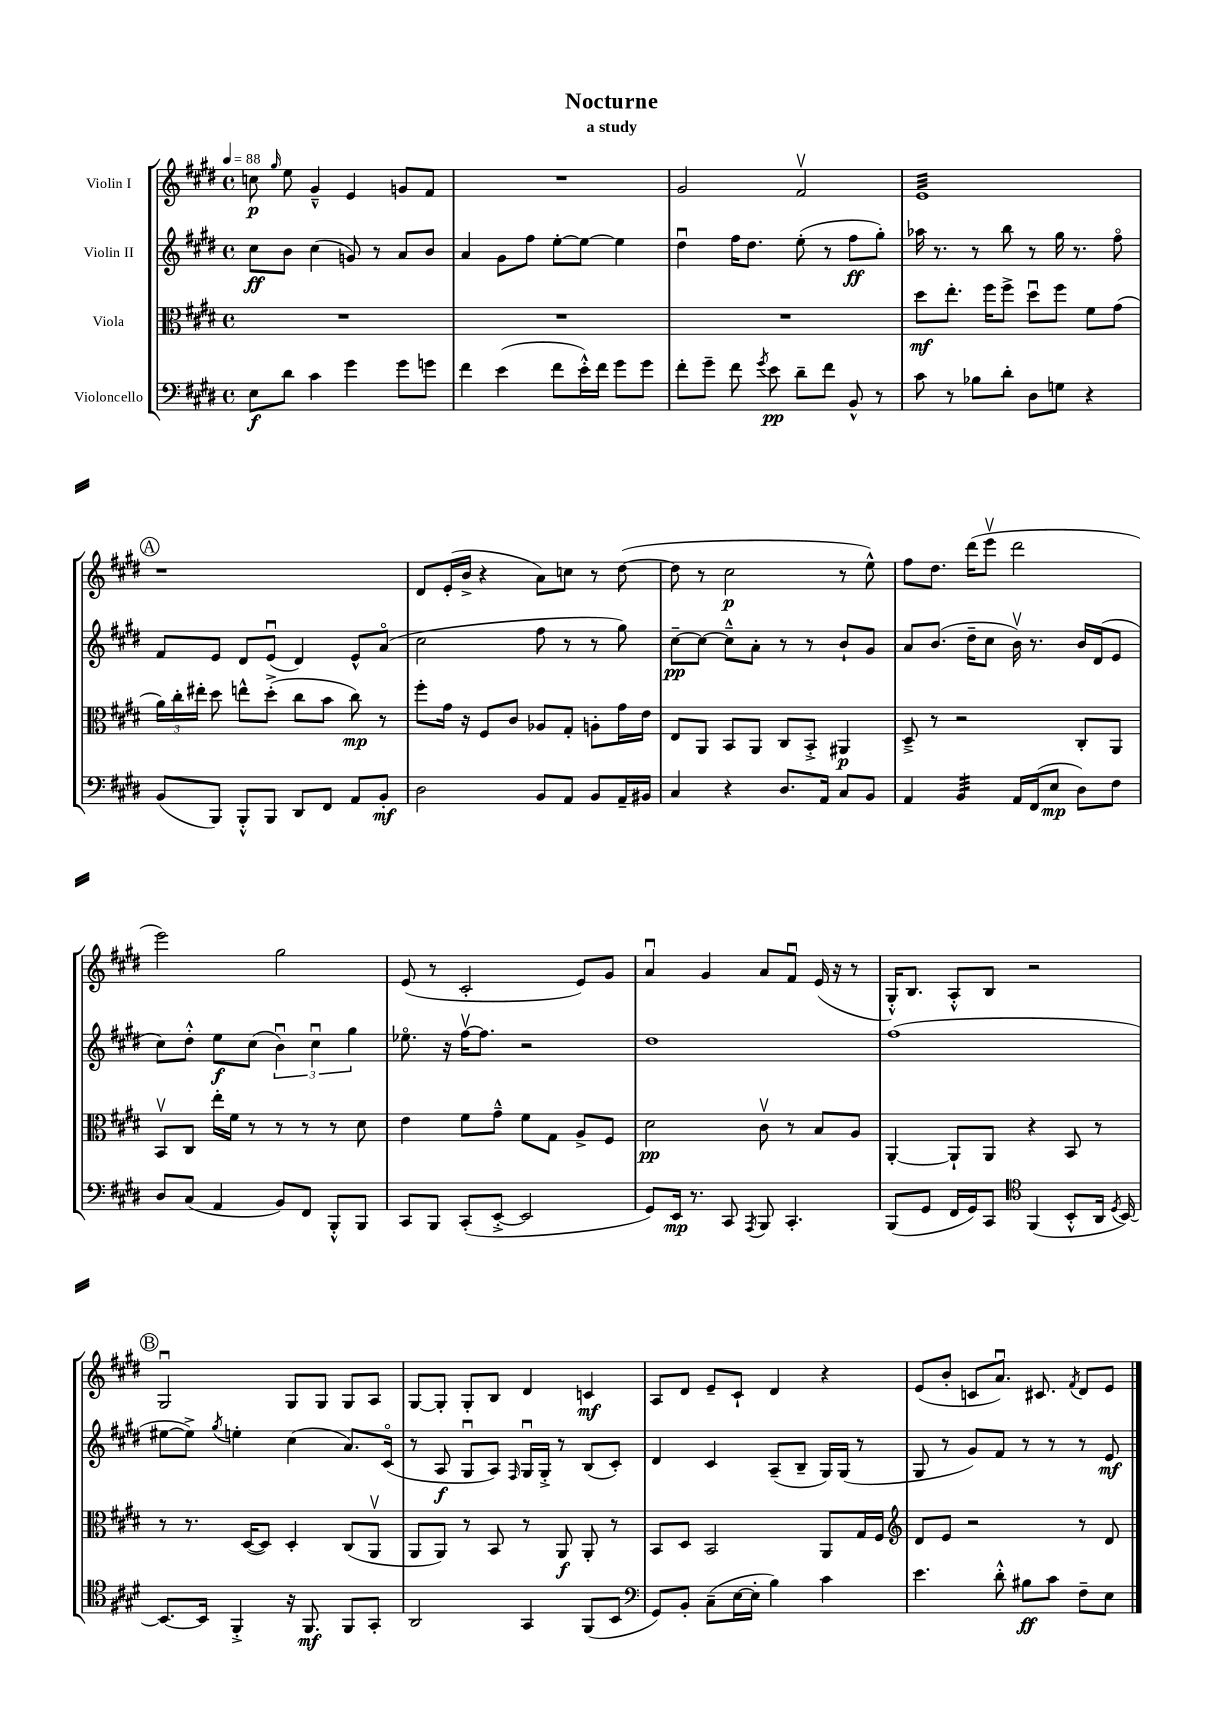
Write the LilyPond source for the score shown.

\header { title = "Nocturne" subtitle = "a study" }
<<
\new StaffGroup <<
\new Staff = "s0" \with { instrumentName = "Violin I" } {
    \clef treble \key e \major \defaultTimeSignature \time 4/4 \tempo 4 = 88
    \autoBeamOff c''8\p \grace { gis''16 } e''8 gis'4---^ e'4 g'8[ fis'8] |
    R1 |
    gis'2 fis'2\upbow |
    e'1:32 |
    \mark \markup { \circle "A" } r1 |
    dis'8[ e'16-.( b'16]-> r4 a'8[) c''8] r8 dis''8~( |
    dis''8 r8 cis''2\p r8 e''8-^) |
    fis''8[ dis''8.] dis'''16[( e'''8]\upbow dis'''2 |
    e'''2) gis''2 |
    e'8( r8 cis'2-. e'8[) gis'8] |
    a'4\downbow gis'4 a'8[ fis'8]\downbow e'16( r16 r8 |
    gis16[-.-^) b8.] a8[-.-^ b8] r2 |
    \mark \markup { \circle "B" } gis2\downbow gis8[ gis8] gis8[ a8] |
    gis8[~ gis8]-. gis8[-. b8] dis'4 c'4\mf |
    a8[ dis'8] e'8[-- cis'8]-! dis'4 r4 |
    e'8[( b'8]-. c'8[ a'8.]\downbow) cis'8. \acciaccatura { fis'8 } dis'8[ e'8] \bar "|." |
}
\new Staff = "s1" \with { instrumentName = "Violin II" } {
    \clef treble \key e \major \defaultTimeSignature \time 4/4
    \autoBeamOff cis''8[\ff b'8] cis''4( g'8) r8 a'8[ b'8] |
    a'4 gis'8[ fis''8] e''8[~-. e''8]~ e''4 |
    dis''4\downbow fis''16[ dis''8.] e''8-.( r8 fis''8[\ff gis''8]-.) |
    aes''16 r8. r8 b''8 r8 gis''16 r8. fis''8\flageolet |
    \mark \markup { \circle "A" } fis'8[ e'8] dis'8[ e'8]\downbow( dis'4) e'8[-^ a'8]\flageolet( |
    cis''2 fis''8 r8 r8 gis''8) |
    cis''8[~--\pp cis''8]~ cis''8[---^ a'8]-. r8 r8 b'8[-! gis'8] |
    a'8[ b'8.]( dis''16[-- cis''8] b'16\upbow) r8. b'16[ dis'16( e'8] |
    cis''8[) dis''8]-.-^ e''8[\f cis''8]( \tuplet 3/2 { b'4\downbow) cis''4\downbow gis''4 } |
    ees''8.\flageolet r16 fis''16[~\upbow fis''8.] r2 |
    dis''1 |
    fis''1( |
    \mark \markup { \circle "B" } eis''8[~ eis''8]->) \acciaccatura { gis''8 } e''4-. cis''4( a'8.[) cis'16]\flageolet( |
    r8 a8\f gis8[\downbow a8]) \grace { fis16 } gis16[\downbow gis16]-.-> r8 b8[( cis'8]-.) |
    dis'4 cis'4 a8[--( b8]-- gis16[) gis16]( r8 |
    gis8 r8 gis'8[) fis'8] r8 r8 r8 e'8\mf \bar "|." |
}
\new Staff = "s2" \with { instrumentName = "Viola" } {
    \clef alto \key e \major \defaultTimeSignature \time 4/4
    \autoBeamOff R1 |
    R1 |
    R1 |
    dis''8[\mf e''8.]-. fis''16[ fis''8]-> dis''8[\downbow fis''8] fis'8[ gis'8]( |
    \mark \markup { \circle "A" } \tuplet 3/2 { a'16[) cis''16-. eis''16]-. } dis''8 e''8[-^ dis''8]-.->( cis''8[ b'8] cis''8\mp) r8 |
    fis''8[-. gis'16] r16 fis8[ cis'8] aes8[ gis8]-. a8[-. gis'16 e'16] |
    e8[ a,8] b,8[ a,8] cis8[ b,8]-.-> ais,4\p |
    dis8---> r8 r2 cis8[-. a,8] |
    b,8[\upbow cis8] e''16[-. fis'16] r8 r8 r8 r8 dis'8 |
    e'4 fis'8[ gis'8]---^ fis'8[ gis8] a8[-> fis8] |
    dis'2\pp cis'8\upbow r8 b8[ a8] |
    a,4~-. a,8[-! a,8] r4 b,8 r8 |
    \mark \markup { \circle "B" } r8 r8. dis16[~( dis8]) dis4-. cis8[( a,8]\upbow |
    a,8[ a,8]) r8 b,8 r8 a,8\f a,8-. r8 |
    b,8[ dis8] b,2 a,8[ gis16 fis16] |
    \clef treble dis'8[ e'8] r2 r8 dis'8 \bar "|." |
}
\new Staff = "s3" \with { instrumentName = "Violoncello" } {
    \clef bass \key e \major \defaultTimeSignature \time 4/4
    \autoBeamOff e8[\f dis'8] cis'4 gis'4 gis'8[ g'8] |
    fis'4 e'4( fis'8[ e'16-.-^) fis'16] gis'8[ gis'8] |
    fis'8[-. gis'8]-- fis'8 \acciaccatura { gis'8 } e'8\pp dis'8[-- fis'8] b,8-^ r8 |
    cis'8 r8 bes8[ dis'8]-. dis8[ g8] r4 |
    \mark \markup { \circle "A" } b,8[( b,,8]) b,,8[-.-^ b,,8] dis,8[ fis,8] a,8[ b,8]-.\mf |
    dis2 b,8[ a,8] b,8[ a,16-- bis,16] |
    cis4 r4 dis8.[ a,16] cis8[ b,8] |
    a,4 b,4:32 a,16[ fis,16( e8]\mp dis8[) fis8] |
    dis8[ cis8]( a,4 b,8[) fis,8] b,,8[-.-^ b,,8] |
    cis,8[ b,,8] cis,8[-.( e,8]~-.-> e,2 |
    gis,8[) e,16]\mp r8. cis,8 \acciaccatura { a,,8 } b,,8 cis,4.-. |
    b,,8[( gis,8] fis,16[ gis,16) cis,8] \clef tenor fis,4( b,8[-.-^ a,16] \acciaccatura { dis8 } b,16~) |
    \mark \markup { \circle "B" } b,8.[~ b,16] fis,4-.-> r16 fis,8.\mf fis,8[ gis,8]-. |
    a,2 gis,4 fis,8[( b,8] |
    \clef bass gis,8[) b,8]-. cis8[--( e16~ e16]-. b4) cis'4 |
    e'4. dis'8-.-^ bis8[\ff cis'8] fis8[-- e8] \bar "|." |
}
>>
>>
\layout { \context { \Score \remove "Bar_number_engraver" } }
